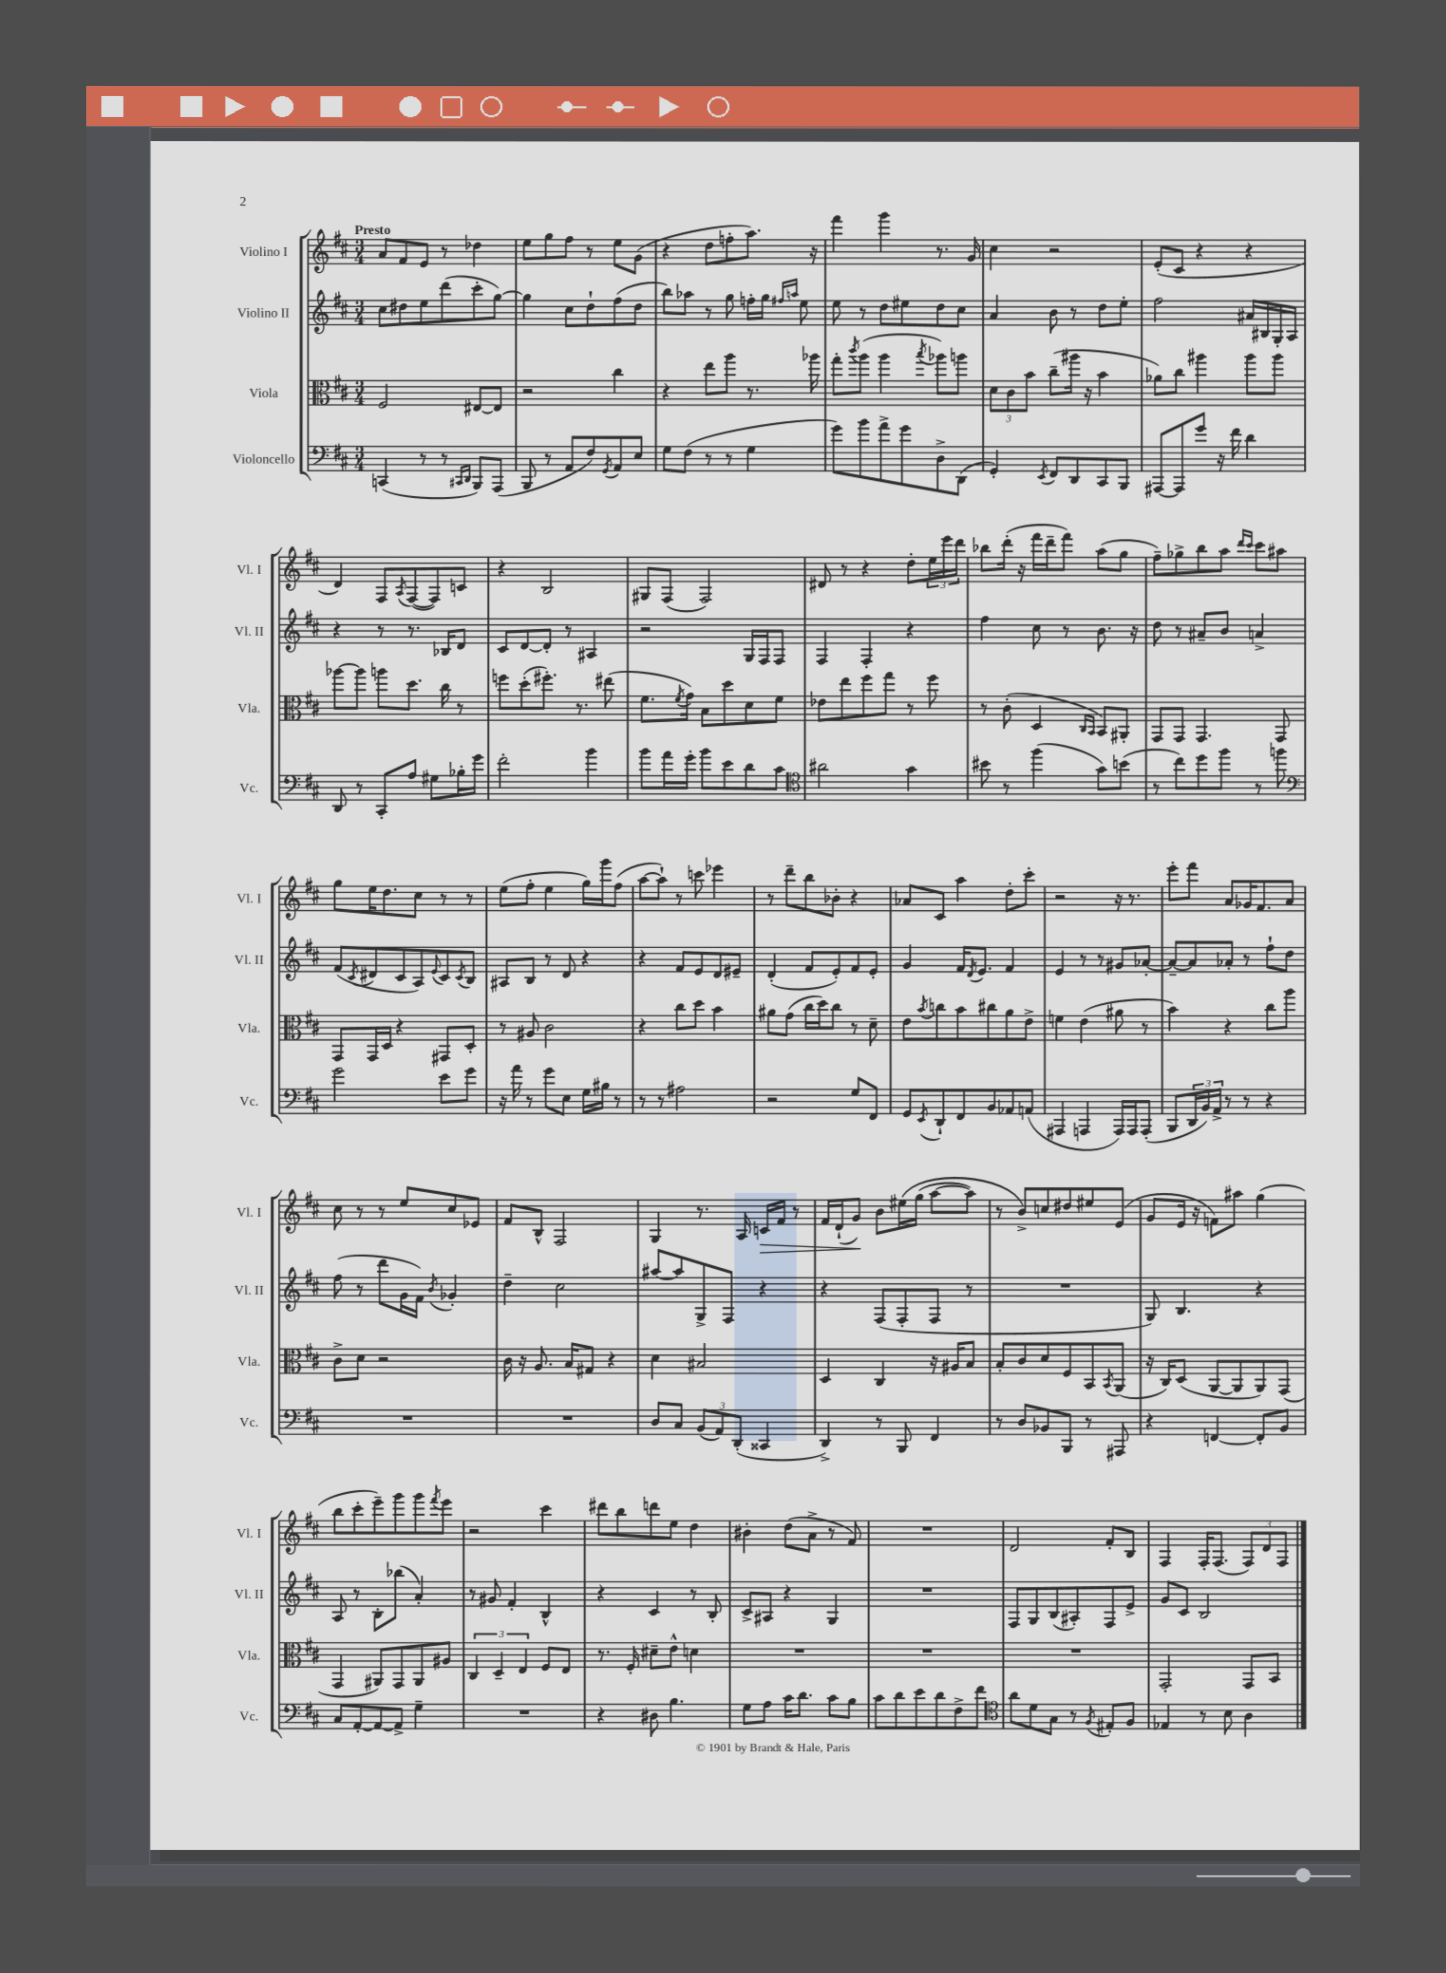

**kern	**kern	**kern	**kern
*staff4	*staff3	*staff2	*staff1
*clefF4	*clefC3	*clefG2	*clefG2
*k[f#c#]	*k[f#c#]	*k[f#c#]	*k[f#c#]
*M3/4	*M3/4	*M3/4	*M3/4
(4CC	2F#	8cc#	8a
.	.	8dd#	8f#
8r	.	8ee	8e
8r	.	(8ddd	8r
16qqCC#	.	.	.
16qqDD	.	.	.
8BBB)	[8E#	8ccc#'	4dd-
(8AAA	8E#]	[8gg)	.
=	=	=	=
8BBB	2r	4gg]	8ee
8r	.	.	8gg
8AA	.	8cc#	8ff#
8F#)	.	8dd`	8r
8qGG	.	.	.
8AA	4cc#	(8ff#	8ee
8E	.	8dd	(8g
=	=	=	=
8G	4r	8bb)	4r
(8F#	.	8aa-	.
8r	8ee	8r	8dd
8r	8aa	8gg	8ff'
4G	8.r	16ff'	8.aa)
.	.	16gg	.
.	.	16qqff#	.
.	.	16qqaa	.
.	.	8ee	.
.	16aa-	.	16r
=	=	=	=
8g)	8gg'	8ee	4fff#
.	8qccc#	.	.
8b	(8aa	8r	.
8a^	4aa	8dd	4ggg
8g	.	8ee#	.
.	8qbb	.	.
8D^	8aa-)	8dd	8.r
(8DD	8aa	8cc#	.
.	.	.	16g
=	=	=	=
4GG')	12d	4a	4cc#
.	12c#	.	.
.	12b	.	.
8qEE	.	.	.
8FF#	(8cc#~	8b	2r
8DD	16aa#	8r	.
.	16r	.	.
8CC#	4b	8dd	.
8BBB	.	8ee'	.
=	=	=	=
[8AAA#	8a-)	2ff#	(8e'
8AAA#]	8cc#	.	8c#
8g	4aa#	.	4r
16r	.	.	.
16f#	.	.	.
4d	8aa#	16a#	4r
.	.	16B#	.
.	8aa#	16G'	.
.	.	16A	.
=	=	=	=
8DD	[8aa-	4r	4d)
8r	8aa-]	.	.
8CC#'	8aa	8r	8F#
.	.	.	8qA
8A	8.dd	8.r	([8F#
8G#	.	.	8F#])
.	16cc#	16B-	.
16B-'	8r	8d	8c
16g	.	.	.
=	=	=	=
2f#'	8ff	8c#	4r
.	(8dd'	[8d	.
.	8.ff#')	8d']	2B
.	.	8r	.
.	8.r	.	.
4b	.	4A#	.
.	(8ee#	.	.
=	=	=	=
8b	8.f#	2r	8G#
16a	.	.	(8F#
.	8qf#	.	.
16g'	16g)	.	.
8b	8B	.	2F#)
8e	8dd	.	.
8d	8d	16G	.
.	.	16F#	.
8c#	8f#	8F#	.
=	=	=	=
*clefC4	*	*	*
2a#	8e-	4F#	8d#
.	8ee	.	8r
.	8ff#	4F#'	4r
.	8gg	.	.
4g	8r	4r	8dd'
.	8ff#	.	24ee
.	.	.	24eee
.	.	.	24ddd
=	=	=	=
8b#	8r	4ff#	8bb-
8r	(8c#'	.	(16ddd'
.	.	.	16r
(4ff#	4D	8cc#	16fff#
.	.	.	16ddd~
.	.	8r	8fff#)
.	16qqC#	.	.
.	16qqBB	.	.
8g)	8BB)	8.b	(8aa
(8b	8AA#'	.	8gg
.	.	16r	.
=	=	=	=
8r	8GG	8dd	8ff#~)
8cc#)	8GG	8r	8gg-^
8dd	4.GG	8a#~	8bb
8ff#	.	8b	8aa
.	.	.	16qqddd
.	.	.	16qqccc#
8r	.	4a^	8ccc#
8ff	8GG	.	8aa#
=	=	=	=
*clefF4	*	*	*
2g	8GG	(8f#	8gg
.	.	8qc#	.
.	16GG	8d#	16ee
.	16D	.	8.dd
.	4r	8c#	.
.	.	8A)	8cc#
.	.	8qqe	.
8e	8GG#	8c#	8r
.	.	8qc#	.
8g	8D'	8B	8r
=	=	=	=
16r	8r	8A#	(8ee
16a	.	.	.
8r	8A#	8B	8ff#'
8g	2c#	8r	4ee
8E	.	8d	.
16G	.	4r	16gg)
16B#	.	.	16ggg
8r	.	.	(8ff#
=	=	=	=
8r	4r	4r	[8aa
8r	.	.	8aa`])
2A#	8cc#	8f#	8r
.	8dd	8e	8ccc
.	4b	8d	4eee-
.	.	8e#~	.
=	=	=	=
2r	8a#	(4d'	8r
.	(8g	.	8ddd~
.	16cc#	8f#	8bb
.	16dd)	.	.
.	8cc#	8e')	8b-'
8G	8r	8f#	4r
8FF#	8d~	8e'	.
=	=	=	=
8GG	8e	4g	8a-
8qEE	8qb	.	.
8DD`	8cc	.	8c#
8FF#	8b	16f#	4aa
.	.	8qd	.
.	.	8.e	.
8BB	8cc#	.	.
8AA-	8a	4f#	8dd'
(8AA	8e^	.	8ccc#'
=	=	=	=
4AAA#	4f	4e	2r
4AAA	(4e	8r	.
.	.	8r	.
16AAA)	8a#	8g#	16r
16AAA	.	.	8.r
(8AAA'	8r	[8a-'	.
=	=	=	=
8BBB	4b)	8a-~_	8eee'
24DD	.	8a-]	8fff#
24BB)	.	.	.
24AA^	.	.	.
8r	4r	8a-'	8a
8r	.	8r	16g-
.	.	.	8.f#
4r	8cc#	8ff#`	.
.	8aa	8dd	8a
=	=	=	=
2.r	8c#^	(8ff#	8cc#
.	8d	8r	8r
.	2r	8ddd	8r
.	.	16g	8ee
.	.	16f#)	.
.	.	8qb	.
.	.	4g-'	8cc#
.	.	.	8e-
=	=	=	=
2.r	16c#	4dd~	8f#
.	16r	.	.
.	8.A	.	8B^^
.	.	2cc#	2F#
.	16B	.	.
.	8G#	.	.
.	4r	.	.
=	=	=	=
8D	4d	[8aa#	4G
8C#	.	8aa#]	.
(12BB	2B#	8G^	8.r
12AA)	.	.	.
.	.	8F#	.
(12DD'	.	.	.
.	.	.	16A
4CC##	.	4r	16c
.	.	.	16f#
.	.	.	8r
=	=	=	=
4DD^)	4D	4r	16f#
.	.	.	(16d`
.	.	.	8g)
8r	4C#	(8F#	8b
8BBB	.	8F#'	&(16ee#
.	.	.	(16gg
4FF#	16r	8F#	[8aa
.	16A#	.	.
.	8B	8r	8aa])
=	=	=	=
8r	8B'	2.r	8r
8D	8c#	.	8b^&)
8BB-	8d	.	8cc
8BBB	8F#	.	8dd#
8r	8BB	.	8ee#
.	8qBB	.	.
8AAA#	(8AA	.	(8e
=	=	=	=
4r	16r	8G)	8g
.	16C#)	.	.
.	(8D	4.B	16e
.	.	.	16r
[4FF	[8AA	.	8f)
.	8AA]	.	8aa#
8FF']	8AA)	4r	(4gg
8BB	(8GG	.	.
=	=	=	=
8C#	4GG	8A	8bb
[8AA'	.	8r	8ccc#'
8AA_	8AA#)	8B'	8eee~)
8AA^]	8GG	(8bb-	8ggg
4G~	8AA#	4a')	8ggg
.	.	.	8qfff#
.	8A#	.	8eee
=	=	=	=
2.r	6C#	8r	2r
.	.	8g#	.
.	6D~	.	.
.	.	4f#'	.
.	6E	.	.
.	8F#	4B^^	4ccc#
.	8E	.	.
=	=	=	=
4r	8.r	4r	8ddd#
.	.	.	8bb
.	16F#'	.	.
8D#	8d#~	4c#	8ddd
4.B	8e^^	.	8ee
.	4d	8r	4dd
.	.	8B'	.
=	=	=	=
8G	2.r	8c#^	4b#'
8A	.	8A#	.
16c#	.	4r	(8dd
8.d	.	.	.
.	.	.	8a^
8c#	.	4G	8r
8B	.	.	8f#)
=	=	=	=
8c#	2.r	2.r	2.r
8d	.	.	.
8e	.	.	.
8d	.	.	.
8F#^	.	.	.
8f#	.	.	.
=	=	=	=
*clefC4	*	*	*
8a	2.r	8F#	2d
8d	.	8G	.
8G	.	(8B	.
8r	.	8A#')	.
8qF#	.	.	.
8E#'	.	8F#	8f#'
8F#	.	8e^	8B
=	=	=	=
4E-	2GG'	8g	4F#
.	.	8c#	.
8r	.	2B	16F#'
.	.	.	(8.F#
8B	.	.	.
4A	8GG	.	12F#)
.	.	.	12d
.	8BB	.	.
.	.	.	12F#
==	==	==	==
*-	*-	*-	*-
